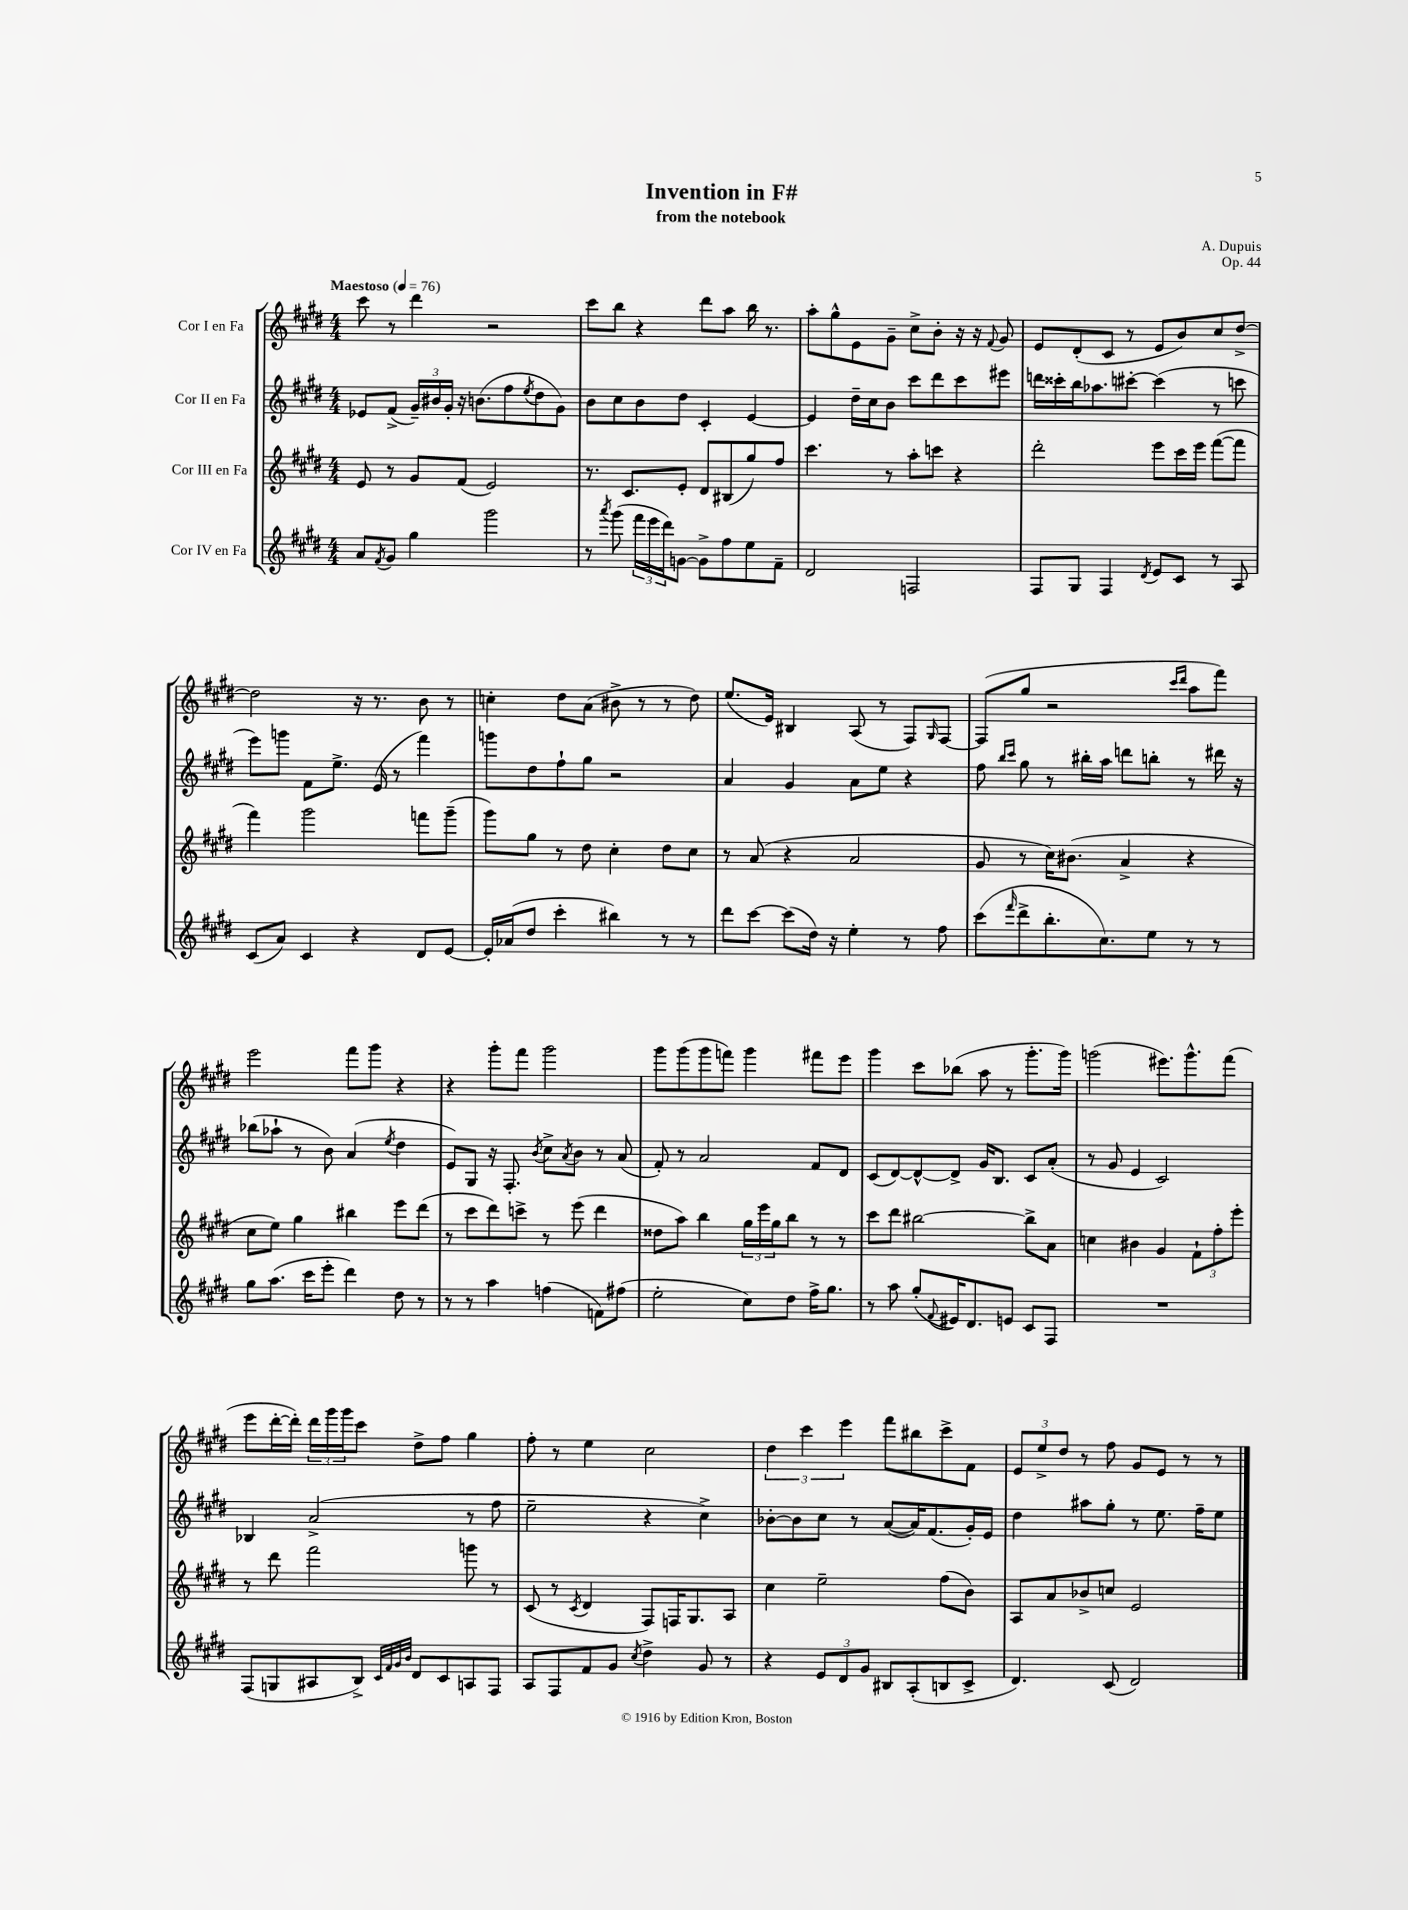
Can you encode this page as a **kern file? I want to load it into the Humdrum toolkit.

**kern	**kern	**kern	**kern
*staff4	*staff3	*staff2	*staff1
*clefG2	*clefG2	*clefG2	*clefG2
*k[f#c#g#d#]	*k[f#c#g#d#]	*k[f#c#g#d#]	*k[f#c#g#d#]
*M4/4	*M4/4	*M4/4	*M4/4
*MM76	*MM76	*MM76	*MM76
8a	8e	8e-	8ccc#
8qf#	.	.	.
8g#	8r	(8f#^	8r
4gg#	8g#	24g#~)	4ddd#
.	.	24b#	.
.	.	24g#'	.
.	(8f#	16r	.
.	.	(8.b	.
2ggg#	2e)	.	2r
.	.	8ff#	.
.	.	8qee	.
.	.	8dd#	.
.	.	8g#)	.
=	=	=	=
8r	8.r	8b	8ccc#
8qaaa	.	.	.
(8ggg#	.	8cc#	8bb
.	8.c#	.	.
24fff#	.	8b	4r
24eee	.	.	.
24ddd#)	.	.	.
[8g	8e'	8dd#	.
8g^]	8d#	4c#'	8ddd#
8ff#	(8B#	.	8aa
8ee	8gg#)	[4e	16bb
.	.	.	8.r
8f#~	8ff#	.	.
=	=	=	=
2d#	4.ccc#	4e]	8aa'
.	.	.	8gg#^^
.	.	16dd#~	8e
.	.	16cc#	.
.	8r	8b	8g#~
2F	8aa'	8ccc#	8cc#^
.	8ccc	8ddd#	8b'
.	4r	8ccc#	16r
.	.	.	16r
.	.	.	8qqf#
.	.	8eee#	8g#
=	=	=	=
8F#	2ddd#'	16ddd	8e
.	.	16ccc##'	.
8G#	.	16bb	(8d#'
.	.	8.aa-	.
4F#	.	.	8c#
.	.	[8ccc#'	8r
8qd#	.	.	.
8e	8eee	(4ccc#]	8e
8c#	16ccc#	.	8b)
.	16eee	.	.
8r	([8fff#	8r	8cc#
8A	8fff#]	8ccc	[8dd#^
=	=	=	=
(8c#	4fff#)	8eee)	2dd#]
8a)	.	8ggg	.
4c#	2ggg#	8f#	.
.	.	8.ee^	.
4r	.	.	16r
.	.	(16e	8.r
.	.	8r	.
8d#	8fff	4fff#)	8b
[8e	(8ggg#~	.	8r
=	=	=	=
16e']	8ggg#)	8ggg	4cc'
(16a-	.	.	.
8dd#	8gg#	8dd#	.
4ccc#'	8r	8ff#`	8dd#
.	8dd#	8gg#	(8a
4bb#)	4cc#'	2r	8b#^
.	.	.	8r
8r	8dd#	.	8r
8r	8cc#	.	8dd#)
=	=	=	=
8ddd#	8r	4a	(8.ee
[8ccc#	(8a	.	.
.	.	.	16e)
(8ccc#]	4r	4g#	4B#
16dd#)	.	.	.
16r	.	.	.
4ee'	2a	8a	(8A
.	.	8ee	8r
8r	.	4r	8F#)
.	.	.	16qqG#
8ff#	.	.	[8F#
=	=	=	=
(8ccc#	8g#	8ff#	(8F#]
.	.	16qqbb	.
16qqfff#	.	16qqccc#	.
8ddd#^	8r	8gg#	8gg#
8.bb'	16cc#)	8r	2r
.	(8.b#	.	.
.	.	16bb#'	.
8.cc#)	.	16aa	.
.	4a^	8ddd	.
8ee	.	8bb'	.
.	.	.	16qqccc#
.	.	.	16qqddd#
8r	4r	8r	8aa
8r	.	16ddd#	8fff#)
.	.	16r	.
=	=	=	=
8gg#	8cc#	(8bb-	2eee
(8.aa	8ee)	8aa-`	.
.	4gg#	8r	.
16ccc#	.	.	.
8eee'	.	8b)	.
4ddd#)	4bb#	(4a	8fff#
.	.	.	8ggg#
.	.	8qee	.
8dd#	8eee	4dd#	4r
8r	(8ddd#	.	.
=	=	=	=
8r	8r	8e)	4r
8r	8ccc#	8G#	.
4aa	8ddd#)	16r	8ggg#'
.	.	8.F#'	.
.	8ccc^	.	8fff#
.	.	8qb	.
(4ff	8r	8cc#^	2ggg#
.	.	8qa	.
.	(8eee	8b	.
8f)	4ddd#	8r	.
(8ff#	.	(8a	.
=	=	=	=
2ee'	8dd##	8f#')	8ggg#
.	8aa)	8r	(8ggg#
.	4bb	2a	8ggg#
.	.	.	8fff)
8cc#)	24gg#	.	4ggg#
.	24eee	.	.
.	24gg#	.	.
8dd#	8bb	.	.
16ff#^	8r	8f#	8fff#
8.gg#	.	.	.
.	8r	8d#	8eee
=	=	=	=
8r	8ccc#	(8c#	4ggg#
8aa	8ddd#	[8d#)	.
(8gg#'	[2bb#	8d#^^_	8ccc#
8qqf#	.	.	.
16e#)	.	8d#^]	(8bb-
8.d#	.	.	.
.	.	16g#	8aa
.	.	8.B	.
8e	.	.	8r
8c#	8bb#^]	8c#	8.ggg#'
8F#	8a	(8a'	.
.	.	.	16ggg#)
=	=	=	=
1r	4cc	8r	(2ggg
.	.	8g#	.
.	4b#	4e	.
.	4g#	2c#)	8.eee#)
.	.	.	8.ggg^^
.	12f#`	.	.
.	12ff#'	.	.
.	.	.	(8fff#
.	12eee'	.	.
=	=	=	=
(8F#	8r	4B-	8eee
8G	8ddd#	.	[16ddd#'
.	.	.	16ddd#'])
8A#	2fff#	(2a^	24ddd#
.	.	.	24ggg#
.	.	.	24ggg#
8B^)	.	.	8ccc#
32qqc#	.	.	.
32qqf#	.	.	.
32qqg#	.	.	.
32qqb	.	.	.
8d#	.	.	8dd#^
8c#	.	.	8ff#
8A	8ggg	8r	4gg#
8F#	8r	8ff#	.
=	=	=	=
8A	(8c#	2ee~	8ff#'
8F#	8r	.	8r
.	8qc#	.	.
8f#	4d#	.	4ee
8g#	.	.	.
8qcc#	.	.	.
4dd#^	8F#)	4r	2cc#
.	16F	.	.
.	8.G#	.	.
8g#	.	4cc#^)	.
8r	8A	.	.
=	=	=	=
4r	4cc#	[8b-'	6dd#
.	.	8b-]	.
.	.	.	6ccc#
12e	2ee~	8cc#	.
12d#	.	.	6eee
.	.	8r	.
12g#	.	.	.
8B#	.	([8a	8fff#
(8A'	.	16a])	8bb#
.	.	(8.f#	.
8B	(8ff#	.	8ccc#^
8c#^	8b)	16g#')	8f#
.	.	16e	.
=	=	=	=
4.d#)	8A	4dd#	12e
.	.	.	12ee^
.	8a	.	.
.	.	.	12dd#
.	8b-^	8aa#	8r
(8c#	8cc	8gg#'	8ff#
2d#)	2e	8r	8g#
.	.	8.ee	8e
.	.	.	8r
.	.	16ff#~	.
.	.	8ee	8r
==	==	==	==
*-	*-	*-	*-
